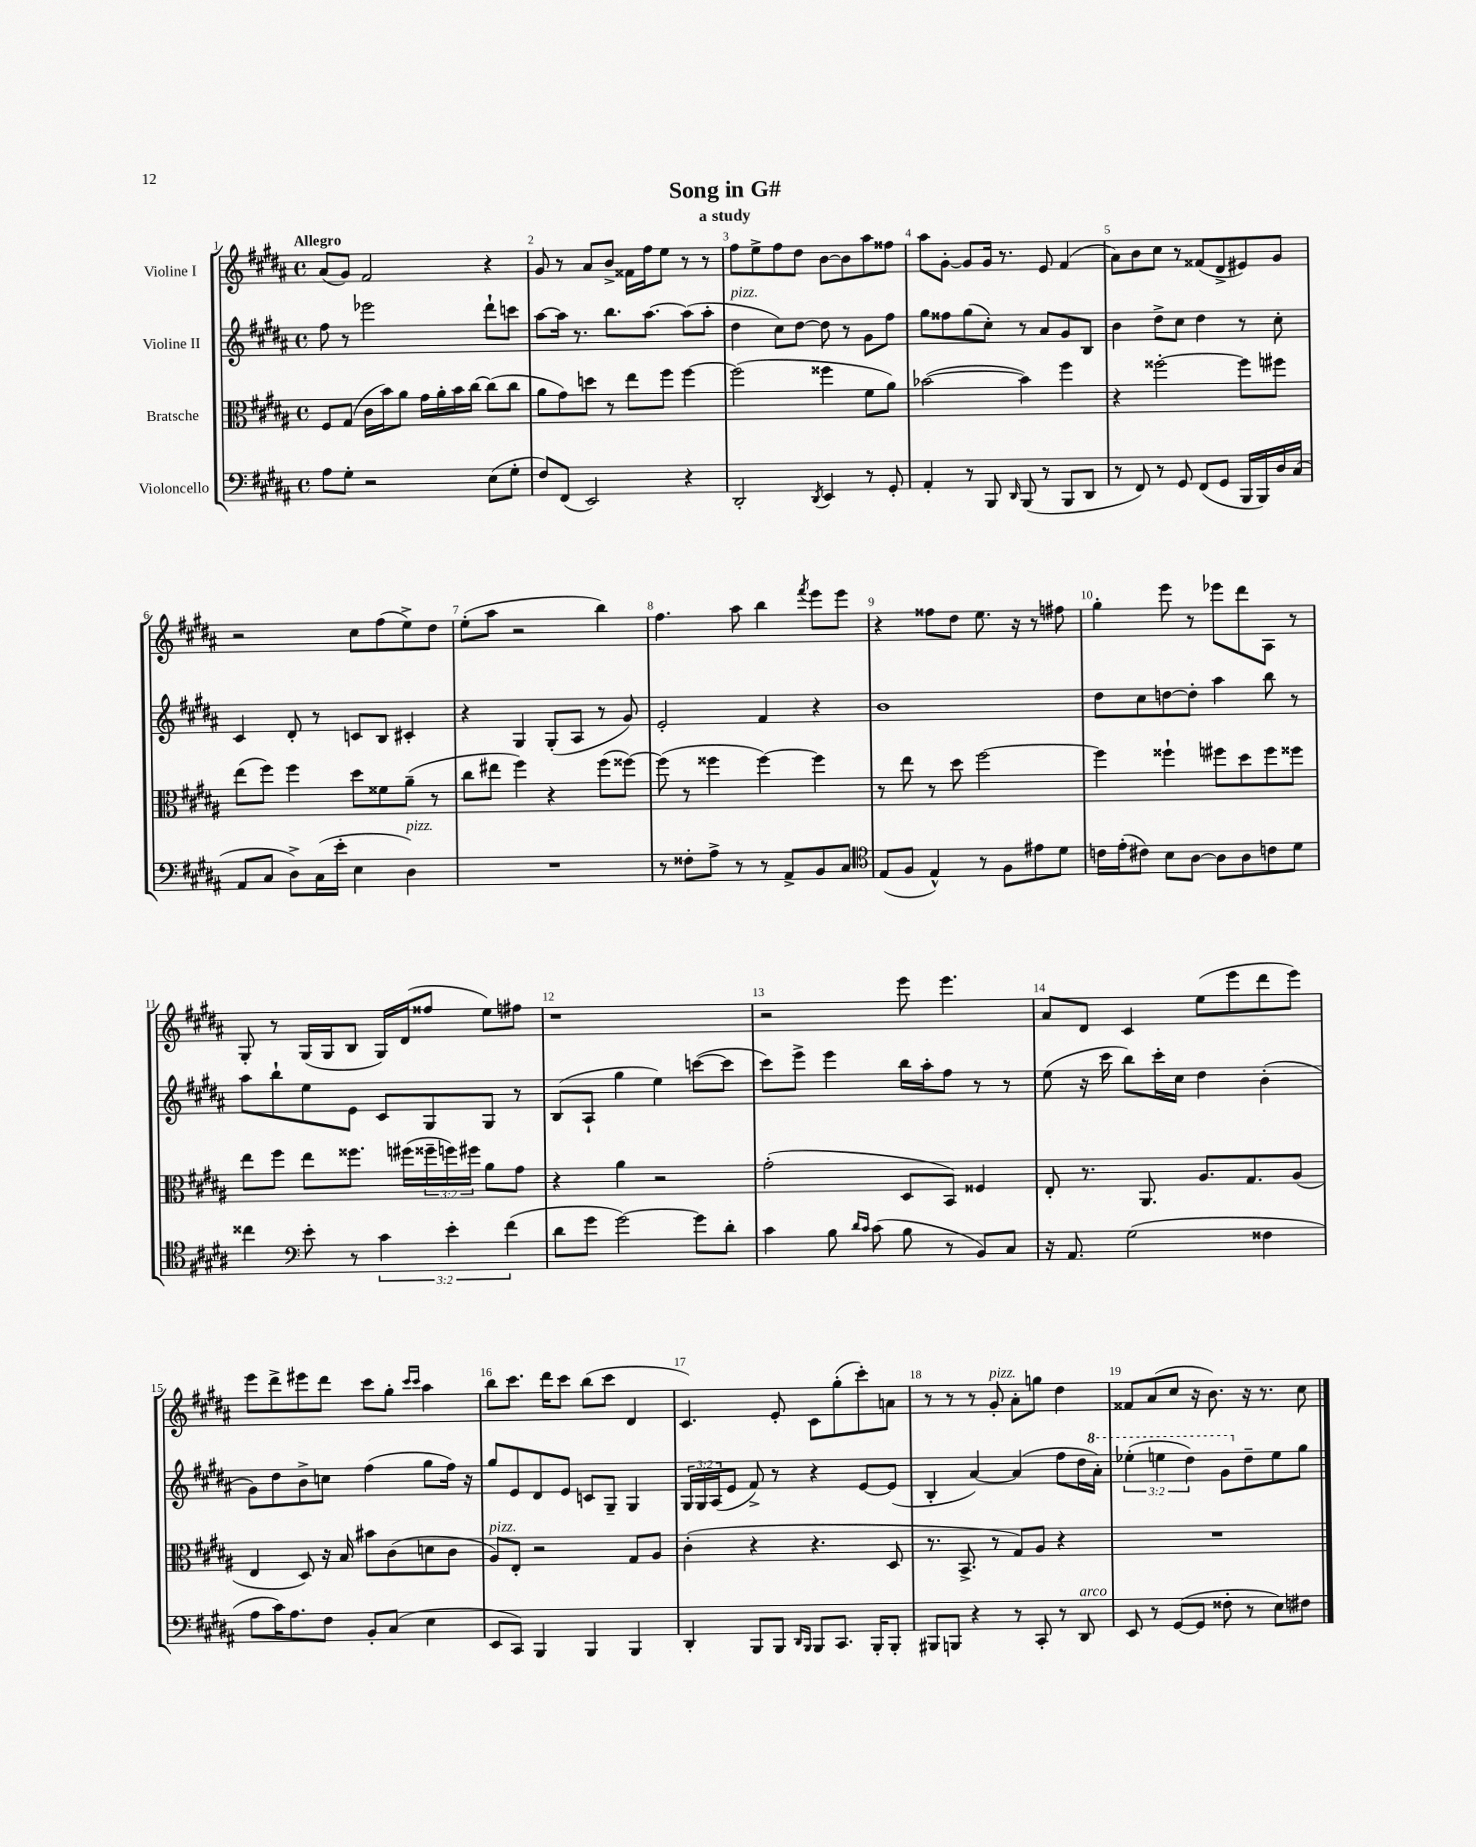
\header { title = "Song in G#" subtitle = "a study" }
<<
\new StaffGroup <<
\new Staff = "s0" \with { instrumentName = "Violine I" } {
    \clef treble \key b \major \defaultTimeSignature \time 4/4 \tempo "Allegro"
    ais'8( gis'8) fis'2 r4 |
    gis'8 r8 ais'8 b'8-> fisis'16 fis''16 e''8 r8 r8 |
    fis''8 e''8-> fis''8 dis''8 b'8~ b'8 ais''8 fisis''8 |
    ais''8 gis'8~-. gis'8 gis'16 r8. e'8 fis'4( |
    ais'8) b'8 cis''8 r8 fisis'8( dis'8-> eis'8) gis'8 |
    r2 cis''8 fis''8( e''8->) dis''8 |
    e''8-.( ais''8 r2 b''4) |
    fis''4. ais''8 b''4 \acciaccatura { fis'''8 } e'''8 e'''8 |
    r4 fisis''8 dis''8 e''8. r16 r8 fis''8 |
    gis''4-. e'''8 r8 ees'''8 dis'''8 ais8 r8 |
    gis8-. r8 gis16( gis16 b8 gis16) dis'16( fisis''8 e''8) fis''8 |
    r1 |
    r2 e'''8 e'''4. |
    ais'8 dis'8 cis'4 e''8( e'''8 dis'''8 e'''8) |
    e'''8 dis'''8-> eis'''8 dis'''8 cis'''8 gis''8-. \grace { cis'''16 cis'''16 } ais''4 |
    b''8 cis'''8. dis'''16 cis'''8 b''8( cis'''8 dis'4 |
    cis'4.) e'8-. cis'8 gis''8-.( cis'''8-.) a'8 |
    r8 r8 r8 gis'8-.^\markup { \italic "pizz." } ais'8-. g''8 dis''4 |
    fisis'8 ais'8( cis''8 r16 b'8.) r16 r8. cis''8 \bar "|." |
}
\new Staff = "s1" \with { instrumentName = "Violine II" } {
    \clef treble \key b \major \defaultTimeSignature \time 4/4 \override Staff.TupletNumber.text = #tuplet-number::calc-fraction-text
    fis''8 r8 ees'''2 dis'''8-! c'''8 |
    ais''8~ ais''16 r8. b''8. ais''8.~ ais''8( ais''8-. |
    dis''4^\markup { \italic "pizz." } cis''8) dis''8~ dis''8 r8 gis'8 fis''8 |
    gis''8 fisis''8 gis''8( cis''8-.) r8 ais'8 gis'8 b8 |
    b'4 dis''8-> cis''8 dis''4 r8 cis''8-. |
    cis'4 dis'8-. r8 c'8 b8 cis'4-. |
    r4 gis4 gis8-.( ais8 r8 gis'8) |
    e'2-. fis'4 r4 |
    b'1 |
    dis''8 cis''8 d''8~ d''8-. ais''4 b''8 r8 |
    ais''8 b''8-! e''8 e'8 cis'8 gis8 gis8 r8 |
    b8( ais8-! gis''4 e''4) c'''8~( c'''8 |
    cis'''8) e'''8-> e'''4 b''16 ais''16-. fis''8 r8 r8 |
    e''8( r16 cis'''16 b''8) cis'''16-. cis''16 dis''4 b'4-.( |
    gis'8) dis''8 b'8-> c''8 fis''4( gis''8 fis''16) r16 |
    gis''8 e'8 dis'8 e'8 c'8 gis8-- gis4 |
    \tuplet 3/2 { gis16 gis16 ais16( } e'8 fis'8->) r8 r4 e'8~ e'8( |
    b4-. ais'4~) ais'4( fis''8 dis''16 \ottava #1 ais''16-.) |
    \tuplet 3/2 { ees'''4-.( e'''4 dis'''4) } gis''8 \ottava #0 dis''8-- e''8 gis''8 \bar "|." |
}
\new Staff = "s2" \with { instrumentName = "Bratsche" } {
    \clef alto \key b \major \defaultTimeSignature \time 4/4 \override Staff.TupletNumber.text = #tuplet-number::calc-fraction-text
    fis8 gis8( cis'16 b'16) ais'8 gis'16 ais'16-. b'16 cis''16~ cis''8( cis''8 |
    ais'8 gis'8) d''8 r8 e''8 fis''8 fis''4~ |
    fis''2( fisis''4 fis'8 ais'8) |
    bes'2~( bes'4) fis''4 |
    r4 fisis''2~-. fisis''8 fis''8 |
    e''8( fis''8) fis''4 dis''8 fisis'8 ais'8--( r8 |
    cis''8 eis''8 fis''4) r4 fis''8( fisis''8~) |
    fisis''8( r8 fisis''4 fisis''4~) fisis''4 |
    r8 e''8 r8 dis''8 fis''2~ |
    fis''4 fisis''4-! fis''8 dis''8 fis''8 fisis''8 |
    e''8 fis''8 e''8 fisis''8. fis''16( \tuplet 3/2 { fisis''16-- f''16) fis''16 } ais'8 gis'8 |
    r4 ais'4 r2 |
    gis'2-.( dis8 b,8) fisis4 |
    e8-. r8. ais,8. ais8. gis8. ais8( |
    e4 dis8) r16 b16 bis'8 cis'8( d'8 cis'8 |
    ais8^\markup { \italic "pizz." }) e8-. r2 gis8 ais8 |
    cis'4-.( r4 r4. dis8 |
    r8. b,8.-> r8 gis8) ais8 r4 |
    R1 \bar "|." |
}
\new Staff = "s3" \with { instrumentName = "Violoncello" } {
    \clef bass \key b \major \defaultTimeSignature \time 4/4 \override Staff.TupletNumber.text = #tuplet-number::calc-fraction-text
    ais8 gis8-. r2 e8( gis8-. |
    fis8) fis,8( e,2) r4 |
    dis,2-. \acciaccatura { dis,8 } e,4 r8 gis,8-. |
    ais,4-. r8 b,,8 \grace { dis,16 } b,,8( r8 b,,8 dis,8 |
    r8 fis,8) r8 gis,8 fis,8( gis,8 b,,16 b,,16) dis16 cis16( |
    ais,8 cis8 dis8->) cis16( e'16-. e4 dis4^\markup { \italic "pizz." }) |
    R1 |
    r8 fisis8-. ais8-> r8 r8 ais,8-> b,8 cis8 |
    \clef tenor e8( fis8 e4-^) r8 fis8 eis'8 dis'8 |
    c'16 e'16-.( cis'8) b8 ais8~ ais8 ais8 c'8 dis'8 |
    cisis''4 \clef bass e'8-. r8 \tuplet 3/2 { cis'4 e'4-. fis'4( } |
    dis'8 gis'8 gis'2~) gis'8 dis'8-. |
    cis'4 b8 \grace { dis'16 cis'16 } cis'8( b8 r8 b,8) cis8 |
    r16 ais,8. gis2( fisis4 |
    ais8 cis'16) ais8. fis8 b,8-. cis8( e4 |
    e,8 cis,8) b,,4 b,,4 b,,4 |
    dis,4-. b,,8 b,,8 \grace { dis,16 b,,16 } b,,8 cis,8. b,,16-. b,,8-. |
    bis,,8 b,,8 r4 r8 cis,8-. r8 dis,8^\markup { \italic "arco" } |
    e,8 r8 gis,8~( gis,8 fisis8-. r8 e8) fis8 \bar "|." |
}
>>
>>
\layout { \context { \Score \override BarNumber.break-visibility = ##(#f #t #t) barNumberVisibility = #all-bar-numbers-visible } }
